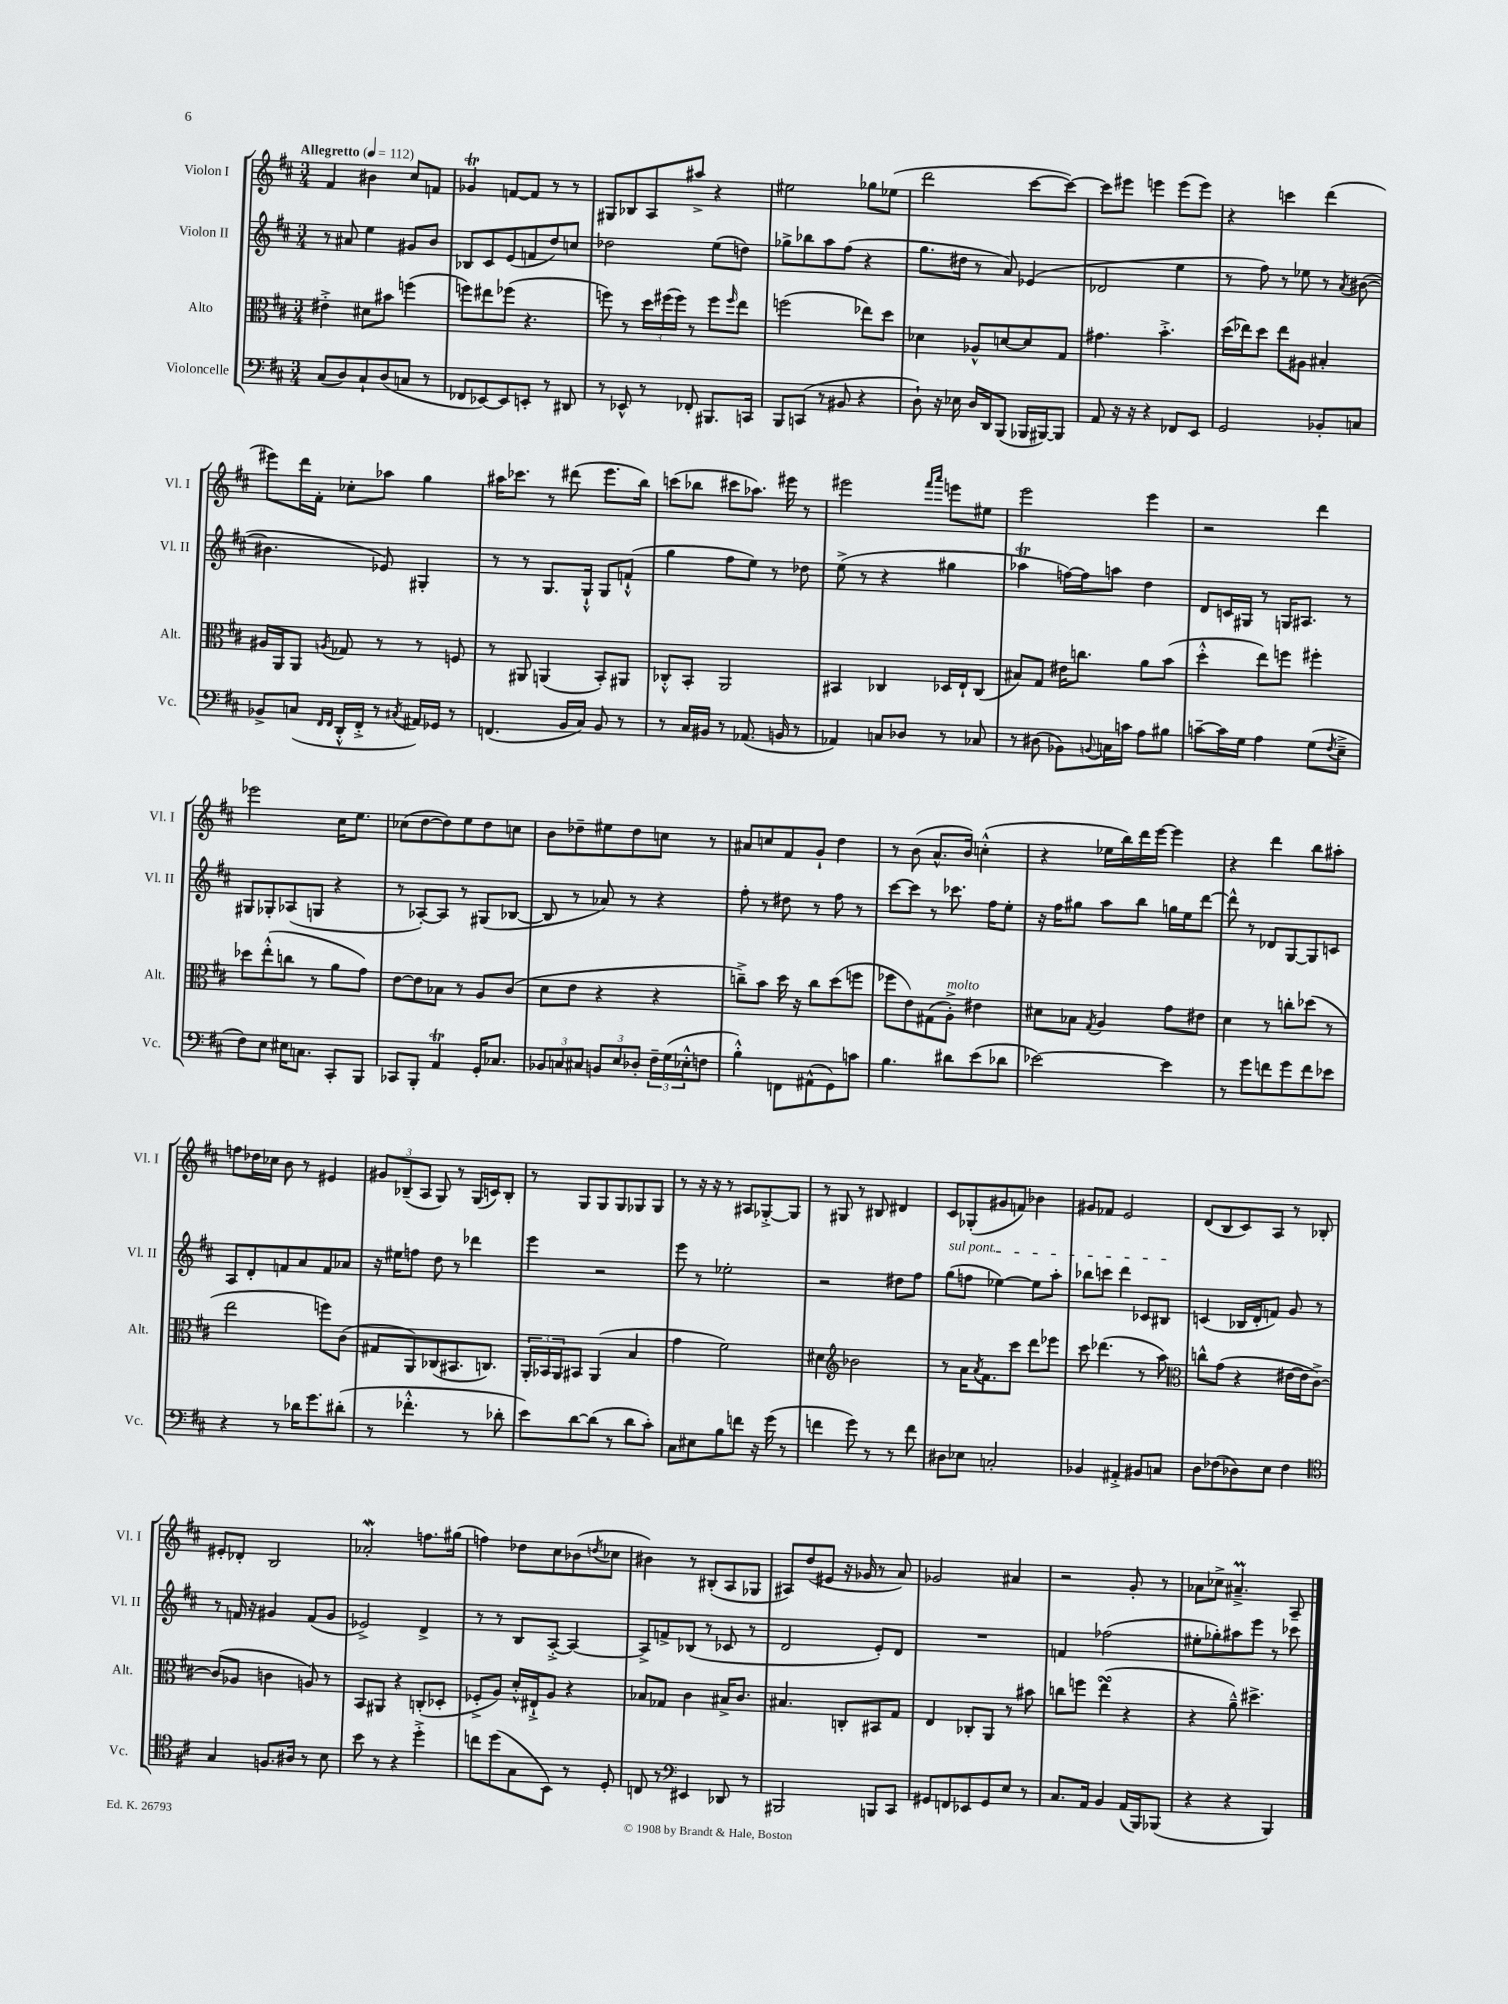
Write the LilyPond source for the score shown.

<<
\new StaffGroup <<
\new Staff = "s0" \with { instrumentName = "Violon I" shortInstrumentName = "Vl. I" } {
    \clef treble \key d \major \numericTimeSignature \time 3/4 \tempo "Allegretto" 4 = 112
    fis'4 bis'4 cis''8 f'8 |
    ges'4\trill f'8~ f'8 r8 r8 |
    gis8 bes8 a8 ais''8-> r4 |
    eis''2 ges''8 ees''8( |
    d'''2 cis'''8~ cis'''8~) |
    cis'''8 eis'''8 e'''4 e'''8( e'''8) |
    r4 c'''4 d'''4( |
    eis'''8) d'''16 fis'16-. ces''8-. aes''8 g''4 |
    ais''16 ces'''8. r8 dis'''8( e'''8. b''16) |
    c'''8( bes''8 cis'''8 aes''8.) eis'''16 r8 |
    eis'''2 \grace { fis'''16 a'''16 } e'''8 eis''8 |
    e'''2 e'''4 |
    r2 d'''4 |
    ees'''2 cis''16 e''8. |
    ces''8( d''8~ d''8) e''8 d''8 c''8 |
    b'8 des''8-- eis''8 des''8 c''8 r8 |
    ais'8 c''8 fis'8 g'8-! d''4 |
    r8 b'8( a'8.-^ b'16) c''4-.-^( |
    r4 ees''16 b''16) d'''16 e'''16~ e'''4 |
    r4 d'''4 b''8 ais''8-. |
    f''8 des''16 ces''16 b'8 r8 eis'4 |
    \tuplet 3/2 { gis'8 bes8--( a8 } g8) r8 g16( c'16) bes8-. |
    r8 g8 g8 g8 ges8 ges8 |
    r8 r16 r16 r8 ais8 ges8~-.-> ges8 |
    r8 gis8 r8 bis8 dis'4 |
    cis'8 ges8-.( gis'8 f'8) bes'4 |
    gis'8 fes'8 e'2 |
    d'8( b8 cis'8) a8 r8 bes8-. |
    eis'8-. des'8-. b2 |
    aes'2-.\mordent f''8. gis''16( |
    f''4) des''8 cis''8 bes'8( \acciaccatura { d''8 } ces''8 |
    bis'4) r8 bis8-.( a8 ges8 |
    ais8) d''8( eis'8 r16 ges'16 r8 a'8) |
    ges'2 ais'4 |
    r2 g'8-. r8 |
    aes'8 ces''8-> ais'4.--->\prall a8-- \bar "|." |
}
\new Staff = "s1" \with { instrumentName = "Violon II" shortInstrumentName = "Vl. II" } {
    \clef treble \key d \major \numericTimeSignature \time 3/4
    r8 ais'8 e''4 gis'8 b'8 |
    bes8 cis'8 e'8( f'8 d''8) c''8 |
    des''2 e''8( d''8) |
    ges''8-> bes''8 a''8 fis''8( r4 |
    g''8. dis''16 r8 a'8) ees'4( |
    des'2 e''4 |
    r8 fis''8) r8 ees''8 r8 \acciaccatura { a'8 } bis'8~( |
    bis'4. ees'8) gis4-. |
    r8 r8 g8. g16-!-^ g8 f'8-!-^( |
    g''4 fis''8 e''8) r8 des''8 |
    e''8->( r8 r4 gis''4 |
    aes''4\trill f''16~) f''16 a''8 d''4 |
    d'8 c'16 gis16 r8 g16 ais8. r8 |
    gis8 ges8-. aes8( g8 r4 |
    r8 aes8~-.) aes8 r8 gis8( bes8~ |
    bes8 r8 aes'8) r8 r4 |
    fis''8-. r8 dis''8 r8 fis''8 r8 |
    cis'''8~ cis'''8 r8 ces'''8. fis''16 e''8-. |
    r16 fis''16 gis''8 a''8 b''8 g''16 e''16 d'''8~ |
    d'''8-^ r8 des'8 g8~ g8 c'8 |
    a8 d'8-. f'8 a'8 f'8 aes'8 |
    r16 eis''16 f''8 d''8 r8 des'''4 |
    e'''4 r2 |
    e'''8 r8 ees''2-. |
    r2 dis''8 fis''8 |
    \once \override TextSpanner.bound-details.left.text = \markup { \italic "sul pont." } g''8\startTextSpan( f''8 ees''4~) ees''8 a''8-. |
    bes''8 c'''8 d'''4 ces'8 bis8\stopTextSpan |
    c'4( bes16 d'16-. f'8) g'8 r8 |
    r8 f'16 r16 gis'4 f'8( gis'8 |
    ees'2->) d'4-> |
    r8 r8 b8 a8~-.-> a4~ |
    a8-> f'8-> bes8( r8 ces'8 r8 |
    d'2 e'8-.) d'8 |
    R2. |
    f'4 fes''2( |
    eis''8-. ges''8-.) ais''8 e'''8 r8 ces'''8 \bar "|." |
}
\new Staff = "s2" \with { instrumentName = "Alto" shortInstrumentName = "Alt." } {
    \clef alto \key d \major \numericTimeSignature \time 3/4
    eis'4-.-> dis'8 bis'8 f''4( |
    f''8) eis''8 fes''8( r4. |
    f''8) r8 \tuplet 3/2 { d''16 fis''16( fis''16) } r8 fis''8 \grace { fis''16 } e''8 |
    f''2( ees''8) d''8 |
    des'4 aes8-^ d'8~ d'8 g8 |
    gis'4. b'4.-.-> |
    d''16( ees''16) d''8 ees''8 ais8 bis4-. |
    ais16 a,16 a,8 \acciaccatura { a8 } ges8 r8 r8 f8 |
    r8 ais,8 a,4( b,8-.) ais,8 |
    ces8-.-^ b,8-. a,2 |
    bis,4 ces4 des16 e16-! ces8( |
    bis8) g8 eis'16 c''8. a'8 b'8( |
    d''4-.-^ e''8) f''8 fis''4-. |
    des''8 e''8-.-^( c''8 r8 a'8 g'8) |
    e'8~ e'8 bes8 r8 a8 cis'8( |
    d'8 e'8 r4 r4 |
    c''8--->) b'8 d''16 r16 c''8 d''8( f''8 |
    fes''8 e'8) gis8( a8-.->^\markup { \italic "molto" }) eis'4 |
    dis'8 bes8 \acciaccatura { g8 } a4 g'8 eis'8 |
    d'4 r8 c''8-. des''8( r8 |
    e''2 f''8) cis'8( |
    gis8 a,8) ces8( bis,8. c8.) |
    \tuplet 3/2 { a,16-. bes,16 a,16 } bis,8 a,4( b4 |
    g'4 fis'2) |
    dis'4 \clef treble bes'2 |
    r8 a'16 \acciaccatura { a'8 } fis'8. cis'''8 d'''8 ees'''8 |
    cis'''8 des'''4.( r8 a''8) |
    \clef alto c''8-^ g'8( r4 eis'16~ eis'16 cis'8~->) |
    cis'8( aes8 c'4 a8) r8 |
    b,8 ais,8 r4 c8-.( des8-. |
    fes8-.-> a8) d'16-.-^ eis16-!-> a8 r4 |
    bes8 ges8 cis'4 bis16-> cis'8. |
    bis4. c8-. bis,8 g8 |
    e4 ces8-. a,8 r8 bis'8 |
    c''8 f''8 e''4\turn( r4 |
    r4 a'8---^) dis''4.-> \bar "|." |
}
\new Staff = "s3" \with { instrumentName = "Violoncelle" shortInstrumentName = "Vc." } {
    \clef bass \key d \major \numericTimeSignature \time 3/4
    cis8( d8) cis8-! d8( c8 r8 |
    fes,8 ees,8~) ees,8 e,8-. r8 dis,8 |
    r8 ees,8-^ r8 fes,8-. bis,,8. c,16 |
    b,,8 c,8( r8 bis,8 r4 |
    d8-!) r16 ees16 d16 d,16 b,,8( bes,,16 bis,,16~) bis,,8 |
    a,8 r16 r16 r4 fes,8 e,8 |
    g,2 bes,8-. c8 |
    bes,8-> c8( \grace { fis,16 fis,16 } d,16-.-^ fis,16-.-> r8 \acciaccatura { cis8 } ais,16) ges,16 r8 |
    f,4.( b,16 cis16) b,8 r8 |
    r8 cis16 bis,16 r8 aes,8.( b,16 r8 |
    aes,4) c8 des8 r8 ces8 |
    r8 dis8( bes,8) \appoggiatura { b,8 } c16 c'16 a8 bis8 |
    c'8~-- c'16 g16 a4 g8( \acciaccatura { fis8 } e8---> |
    fis8) e8 eis16 c8. cis,8-. b,,8 |
    ces,8 b,,8-. a,4\trill g,16-. ces8. |
    \tuplet 3/2 { bes,8 c8 cis8 } \tuplet 3/2 { b,8 e8 des8-. } \tuplet 3/2 { fis16-- g16( ees16-.-^ } f8 |
    b4-.-^) f,8 ais,8-^( g,8) c'8 |
    b4. dis'8 e'8( des'8 |
    ees'2~) ees'4 |
    r8 g'8 f'8 g'8 f'8 ees'8 |
    r4 r8 des'16 g'8. dis'8-.( |
    r8 fes'4.-.-^ r8 des'8-. |
    e'8) d'8~ d'8( r8 d'8 cis'8-.) |
    cis8 eis8 b8 f'8 r16 g'16( r8 |
    f'4 g'8) r8 r8 f'8 |
    dis8 ees8 c2-. |
    bes,4 ais,4-.-> bis,8 c8 |
    d8 fes8( des8) e8 fes4 |
    \clef tenor g4 f8. ais16 r8 b8 |
    b'8 r8 r4 d''4-.-> |
    c''8 d''8( g8 b,8) r8 d8-. |
    c8 r8 \clef bass eis,4 des,8 r8 |
    bis,,2 b,,8 cis,8 |
    gis,8 f,8 ees,8 gis,8 e8 r8 |
    cis8. a,16 b,4 a,16( b,,16) bes,,8( |
    r4 r4 b,,4) \bar "|." |
}
>>
>>
\layout { \context { \Score \remove "Bar_number_engraver" } }
